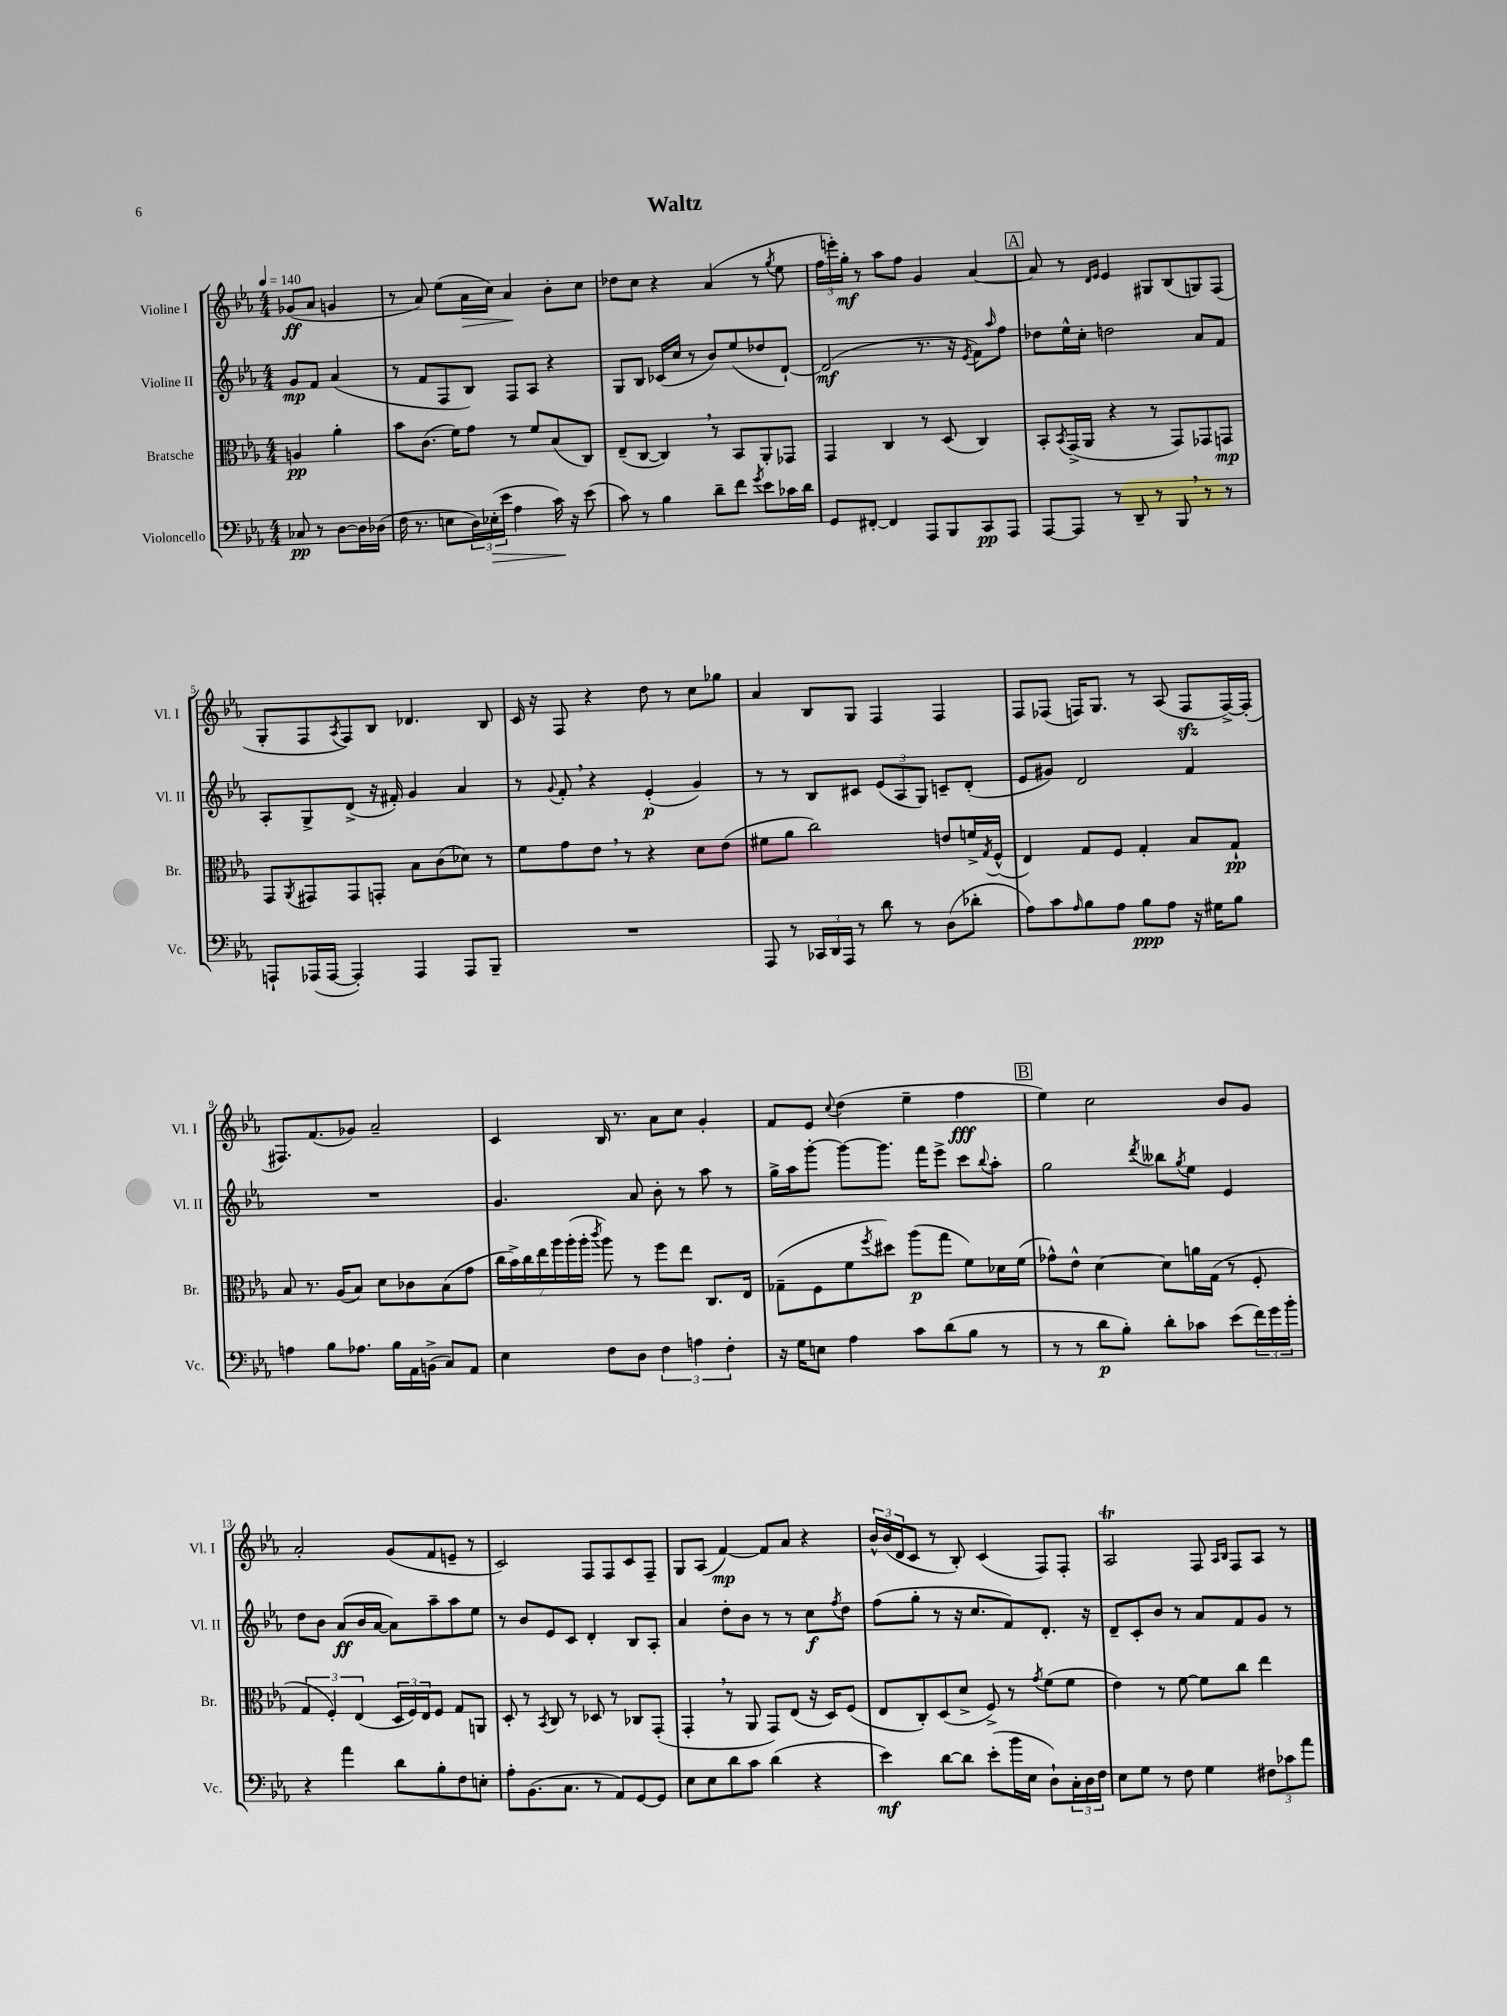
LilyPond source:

\header { title = "Waltz" }
<<
\new StaffGroup <<
\new Staff = "s0" \with { instrumentName = "Violine I" shortInstrumentName = "Vl. I" } {
    \clef treble \key ees \major \numericTimeSignature \time 4/4 \partial 2 \tempo 4 = 140
    ges'8\ff( aes'8 g'4 |
    r8 aes'8) ees''8( aes'16\> c''16) aes'4\! bes'8-. c''8 |
    des''8 c''8 r4 aes'4( r8 \acciaccatura { g''8 } ees''8 |
    \tuplet 3/2 { f''16 e'''16-.) g''16-.\mf } r8 aes''8 f''8 g'4 aes'4~ |
    \mark \markup { \box "A" } aes'8 r8 \grace { d'16 ees'16 } ees'4 gis8 bes8( g8) f8( |
    g8-. f8 \acciaccatura { aes8 } f8) bes8 des'4. bes8 |
    c'16 r16 f8 r4 d''8 r8 c''8 ges''8 |
    aes'4 bes8 g8 f4 f4 |
    f8 fes8( f16) g8. r8 aes8( f8\sfz f16~->) f16-.( |
    fis8.) f'8.( ges'8) aes'2-- |
    c'4 bes16 r8. aes'8 c''8 g'4-. |
    f'8 ees'8 \appoggiatura { c''8 } d''4( ees''4-- f''4\fff |
    \mark \markup { \box "B" } ees''4) c''2 bes'8 g'8 |
    aes'2-. g'8( f'8 e'8-- r8 |
    c'2) f8 f8 c'8 f8-- |
    g8 aes8( f'4~\mp) f'8 aes'8 r4 |
    \tuplet 3/2 { bes'16-^ bes'16( d'16 } c'8 r8 bes8-.) c'4( f8) f8-. |
    aes2\trill f8 \grace { aes16 bes16 } f8 aes8 r8 \bar "|." |
}
\new Staff = "s1" \with { instrumentName = "Violine II" shortInstrumentName = "Vl. II" } {
    \clef treble \key ees \major \numericTimeSignature \time 4/4 \partial 2
    g'8\mp f'8 aes'4( |
    r8 f'8 f8 bes8) f8 aes8 r4 |
    g8 bes8 ces'16( c''16 r8 bes'8) ees''8( des''8 d'8~-!) |
    d'2\mf( r8. r16 \acciaccatura { ees'8 } f'8) \grace { aes''16 } f''8 |
    \mark \markup { \box "A" } des''8 ees''16-^ c''16-. d''2 aes'8 f'8 |
    aes8-. g8-> d'8->( r16 fis'16-.) g'4 aes'4 |
    r8 \appoggiatura { g'8 } f'8-. \breathe r4 ees'4-.\p( g'4) |
    r8 r8 bes8 cis'8 \tuplet 3/2 { ees'8( aes8 g8) } c'8-- d'8-.( |
    ees'8 gis'8) d'2 f'4 |
    R1 |
    g'4. aes'8 bes'8-. r8 aes''8 r8 |
    g''16-> aes''16 g'''8~-. g'''8~ g'''8. f'''16 ees'''8-> c'''8 \appoggiatura { bes''8 } aes''8-. |
    \mark \markup { \box "B" } g''2 \acciaccatura { d'''8 } beses''8 \acciaccatura { g''8 } ees''8 ees'4 |
    d''8 bes'8 aes'8\ff( bes'16 aes'16~ aes'8) aes''8-- aes''8 ees''8 |
    r8 bes'8 ees'8 c'8 d'4-. bes8 aes8-. |
    aes'4 d''8-. bes'8 r8 r8 c''8\f \acciaccatura { f''8 } d''8 |
    f''8( g''8-. r8 r16 c''8. f'8) d'8.-. r16 |
    d'8-- c'8-. bes'8 r8 aes'8 f'8 g'8 r8 \bar "|." |
}
\new Staff = "s2" \with { instrumentName = "Bratsche" shortInstrumentName = "Br." } {
    \clef alto \key ees \major \numericTimeSignature \time 4/4 \partial 2
    a4\pp aes'4-. |
    bes'8 c'8.( f'16) g'8 r8 f'8 bes8( c8) |
    ees8--( c8~ c4) \breathe r8 bes,8 aes,8-. ges,8 |
    g,4 c4 r8 d8( c4) |
    \mark \markup { \box "A" } bes,8-. \acciaccatura { bes,8 } g,16->( aes,16 r4 r8 g,8) ges,8 g,8\mp |
    g,8 \acciaccatura { aes,8 } gis,8 gis,8 g,8-. bes8 c'8( des'8) r8 |
    f'8 g'8 ees'8 \breathe r8 r4 d'8 ees'8( |
    fis'8 aes'8 c''2) e'8 f'16-> \acciaccatura { g8 } f16-^( |
    ees4) g8 f8 g4-. bes8 g8-!\pp |
    bes8 r8. aes16( bes8) d'8 ces'8 bes8( g'8 |
    \tuplet 7/4 { c''16 bes'16->) c''16 ees''16 aes''16 aes''16-.( aes''16-. } \acciaccatura { c'''8 } aes''8) r8 f''8 ees''8 c8. ees16 |
    ges8--( f8 f'8 \acciaccatura { f''8 } dis''8) aes''8\p( g''8 f'8) des'16 f'16( |
    \mark \markup { \box "B" } ges'8-^) ees'8-^ d'4~ d'8 a'16 g16( r8 f8-. |
    \tuplet 3/2 { g4 f4-.) ees4( } \tuplet 3/2 { d16 f16) ees16 } f8 g8 a,8 |
    d8-. r8 \acciaccatura { bes,8 } c8 r8 des8 r8 ces8 g,8-.( |
    g,4-. \breathe r8 aes,8 g,8) ees8( r16 d16) f8( |
    ees8 c8-.) d8( d'8-> f8->) r8 \acciaccatura { g'8 } f'8( f'8 |
    ees'4) r8 f'8~ f'8 c''8 ees''4 \bar "|." |
}
\new Staff = "s3" \with { instrumentName = "Violoncello" shortInstrumentName = "Vc." } {
    \clef bass \key ees \major \numericTimeSignature \time 4/4 \partial 2
    ces8\pp r8 d8~ d16 des16( |
    f16 r8. e8 \tuplet 3/2 { d16) ees16-.\>( ees'16 } aes4 c'16\!) r16 ees'8( |
    c'8) r8 bes4 d'8-- f'8 \acciaccatura { g'8 } ees'8 ces'16 d'16 |
    g,8 fis,8~-. fis,4 aes,,8 bes,,8 c,8\pp aes,,8 |
    \mark \markup { \box "A" } aes,,8~ aes,,8 r8 d,8-- r8 bes,,8 \breathe r8 r8 |
    a,,8-! aes,,16( aes,,16~ aes,,4-.) aes,,4 aes,,8 bes,,8-- |
    R1 |
    aes,,8 r8 \tuplet 3/2 { ces,16 d,16 aes,,16 } r8 d'8 r8 d8( des'8-. |
    aes8) c'8 \grace { aes16 } bes8 aes8 bes8\ppp aes8 r16 gis16 bes8 |
    a4 bes8 aes8. bes16 aes,16 b,16->( c8) aes,8 |
    ees4 f8 d8 \tuplet 3/2 { f4 a4 f4-. } |
    r16 g16 e8 aes4 c'8 d'8( bes8 r8 |
    \mark \markup { \box "B" } r8 r8 d'8\p bes8-.) d'8-. ces'8 ees'8( \tuplet 3/2 { f'16) g'16 bes'16-. } |
    r4 aes'4 d'8 bes8-. f8 e8-. |
    aes8-. bes,8.( c8. r8 aes,8) g,8~ g,8 |
    ees8 ees8 d'8 c'8 d'4( r4 |
    ees'4\mf) d'8~ d'8 ees'8-.( bes'16 ees16 d8-!) \tuplet 3/2 { c16-. d16 f16 } |
    ees8 g8 r8 f8 g4 \tuplet 3/2 { fis8 ces'8 aes'8 } \bar "|." |
}
>>
>>
